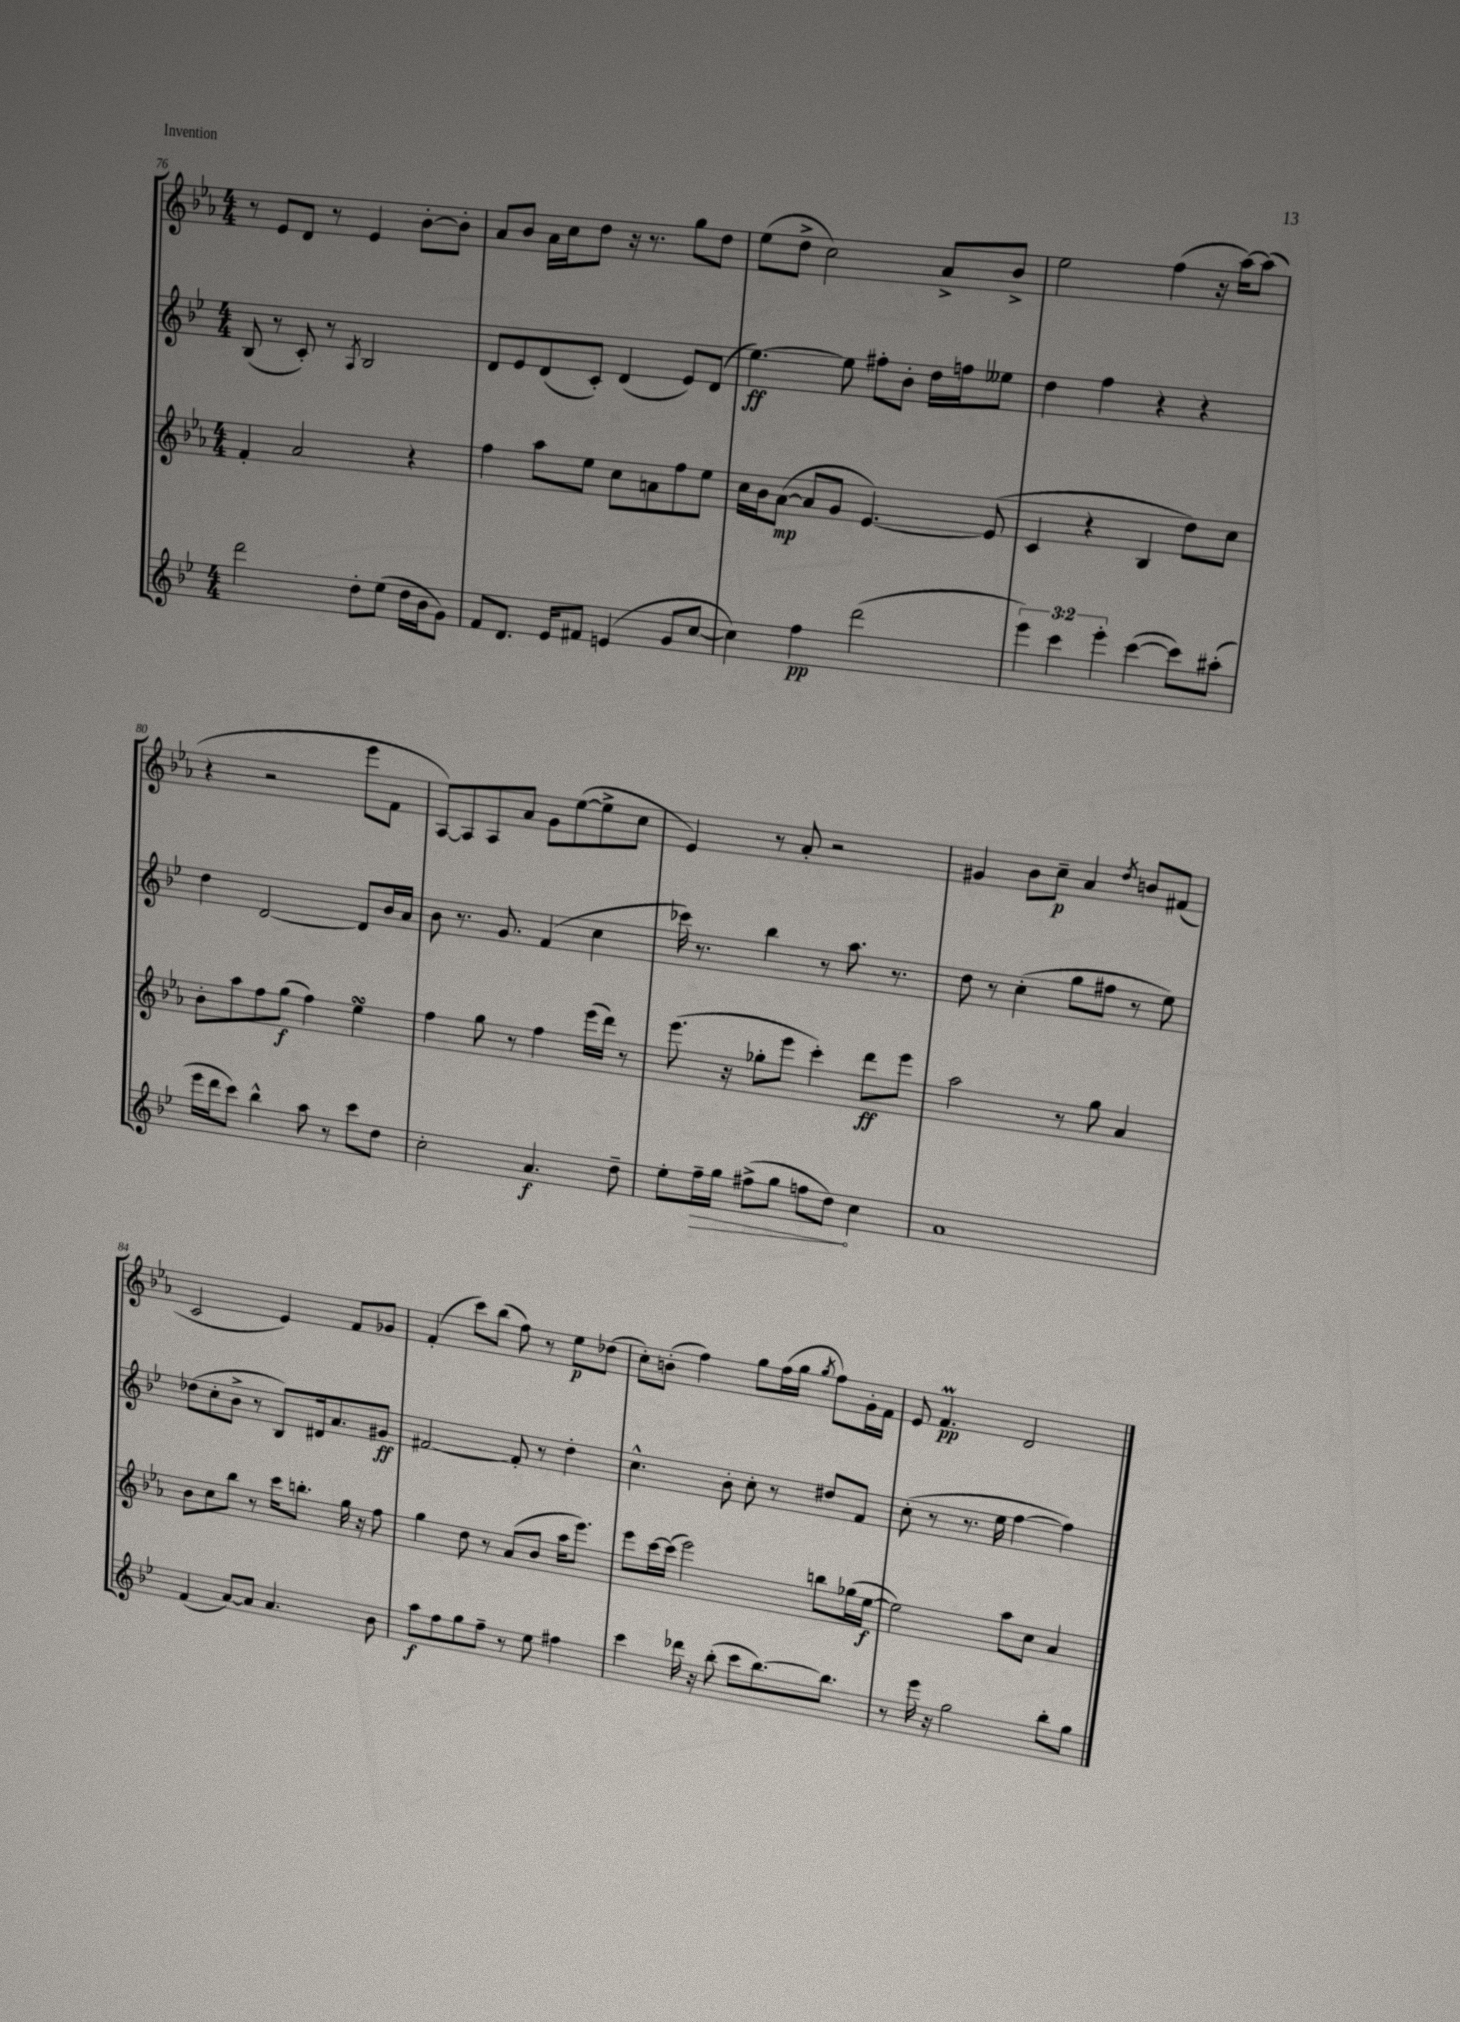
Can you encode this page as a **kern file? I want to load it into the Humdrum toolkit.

**kern	**dynam	**kern	**dynam	**kern	**dynam	**kern	**dynam
*part4	*part4	*part3	*part3	*part2	*part2	*part1	*part1
*staff4	*staff4	*staff3	*staff3	*staff2	*staff2	*staff1	*staff1
*clefG2	*	*clefG2	*	*clefG2	*	*clefG2	*
*k[b-e-]	*	*k[b-e-a-]	*	*k[b-e-]	*	*k[b-e-a-]	*
*M4/4	*	*M4/4	*	*M4/4	*	*M4/4	*
=76	=76	=76	=76	=76	=76	=76	=76
2ddd\	.	4f'/	.	(8B-/	.	8r	.
.	.	.	.	8r	.	8e-/L	.
.	.	2a-/	.	8c'/)	.	8d/J	.
.	.	.	.	8r	.	8r	.
.	.	.	.	8qA/	.	.	.
8dd'\L	.	.	.	2B-/	.	4e-/	.
(8ee-\J	.	.	.	.	.	.	.
16dd\LL	.	4r	.	.	.	[8b-'\L	.
16b-\J	.	.	.	.	.	.	.
8g\J)	.	.	.	.	.	8b-'\J]	.
=77	=77	=77	=77	=77	=77	=77	=77
8f/L	.	4ff\	.	8d/L	.	8a-/L	.
8.d/J	.	.	.	8e-/	.	8b-/J	.
.	.	8aa-\L	.	(8d/	.	16a-\LL	.
16e-/KL	.	.	.	.	.	16cc\J	.
8f#X/J	.	8ee-\J	.	8c'/J)	.	8dd\J	.
(4en/	.	8cc\L	.	(4d/	.	16r	.
.	.	.	.	.	.	8.r	.
.	.	8an\	.	.	.	.	.
8g/L	.	8ff\	.	8e-/L)	.	8gg\L	.
[8cc/J	.	8ee-\J	.	(8d/J	.	8dd\J	.
=78	=78	=78	=78	=78	=78	=78	=78
4cc\])	.	16cc\LL	.	[4.ee-\)	ff	(8ee-\L	.
.	.	16b-\J	.	.	.	.	.
.	.	([8a-\J	mp	.	.	8dd^\J	.
4ff\	pp	8a-/L]	.	.	.	2cc\)	.
.	.	8g/J	.	8ee-\]	.	.	.
(2ddd\	.	[4.e-/)	.	8ff#X'\L	.	.	.
.	.	.	.	8b-'\J	.	.	.
.	.	.	.	16dd\LL	.	8a-^/L	.
.	.	.	.	16ffn\J	.	.	.
.	.	(8e-/]	.	8ee--X\J	.	8b-^/J	.
=79	=79	=79	=79	=79	=79	=79	=79
6eee-\)	.	4c/	.	4dd\	.	2ee-\	.
6ccc\	.	.	.	.	.	.	.
.	.	4r	.	4ff\	.	.	.
6eee-'\	.	.	.	.	.	.	.
([4ccc\	.	4B-/	.	4r	.	(4ff\	.
8ccc\L])	.	8dd\L)	.	4r	.	16r	.
.	.	.	.	.	.	[16aa-\KL)	.
(8aa#X'\J	.	8cc\J	.	.	.	(8aa-\J]	.
!!LO:LB:g=z
=80	=80	=80	=80	=80	=80	=80	=80
16eee-\LL	.	8b-'\L	.	4dd\	.	4r	.
16ddd\J	.	.	.	.	.	.	.
8ccc\J)	.	8aa-\	.	.	.	.	.
4bb-^^\	.	8ff\	.	[2d/	.	2r	.
.	.	(8gg\J	f	.	.	.	.
8aa\	.	4ff\)	.	.	.	.	.
8r	.	.	.	.	.	.	.
8ccc\L	.	4ee-sSSs\	.	8d/L]	.	8eee-\L	.
8dd\J	.	.	.	16b-/L	.	8f\J	.
.	.	.	.	16a/JJ	.	.	.
=81	=81	=81	=81	=81	=81	=81	=81
2cc'\	.	4ff\	.	8b-\	.	[8A-/L)	.
.	.	.	.	8.r	.	8A-/]	.
.	.	8gg\	.	.	.	8A-/	.
.	.	.	.	8.g/	.	.	.
.	.	8r	.	.	.	8a-/J	.
4.a/	f	4ff\	.	(4f/	.	8g\L	.
.	.	.	.	.	.	([8ee-\	.
.	.	(16eee-\LL	.	4cc\	.	8ee-^\]	.
.	.	16ddd\JJ)	.	.	.	.	.
8dd~\	.	8r	.	.	.	8cc\J	.
=82	=82	=82	=82	=82	=82	=82	=82
8ee-'\L	.	(8.eee-\	.	16ccc-X\)	.	4e-/)	.
.	.	.	.	8.r	.	.	.
!	!LO:HP:b	!	!	!	!	!	!
16ff~\L	>	.	.	.	.	.	.
16gg\JJ	.	16r	.	.	.	.	.
(8ff#X^\L	.	8gg-X'\L	.	4bb-\	.	8r	.
8gg\J	.	8eee-\J	.	.	.	8a-'/	.
8ffn\L	.	4ccc'\)	.	8r	.	2r	.
8dd\J)	.	.	.	8.aa\	.	.	.
4cc\	]	8ddd\L	ff	.	.	.	.
.	.	.	.	8.r	.	.	.
.	.	8eee-\J	.	.	.	.	.
=83	=83	=83	=83	=83	=83	=83	=83
1a	.	2aa-\	.	8dd\	.	4g#X/	.
.	.	.	.	8r	.	.	.
.	.	.	.	(4cc'\	.	8b-\L	.
.	.	.	.	.	.	8cc~\J	p
.	.	8r	.	8gg\L	.	4a-/	.
.	.	8gg\	.	8ff#X\J	.	.	.
.	.	.	.	.	.	8qdd/	.
.	.	4a-/	.	8r	.	8bn/L	.
.	.	.	.	8ee-\)	.	(8f#X/J	.
!!LO:LB:g=z
=84	=84	=84	=84	=84	=84	=84	=84
(4f/	.	8b-\L	.	(8dd-X\L	.	2c/	.
.	.	8cc\	.	8cc'\	.	.	.
[8a/L)	.	8bb-\J	.	8b-^\J	.	.	.
8a/J]	.	8r	.	8r	.	.	.
4.a/	.	16ccc\KL	.	8B-/L)	.	4e-/)	.
.	.	8.bbn'\J	.	.	.	.	.
.	.	.	.	16d#X/k	.	.	.
.	.	.	.	8.a/	.	.	.
.	.	16gg\	.	.	.	8f/L	.
.	.	16r	.	.	.	.	.
8b-\	.	8ff\	.	8g#X/J	ff	8g-X/J	.
=85	=85	=85	=85	=85	=85	=85	=85
8aa\L	f	4gg\	.	[2f#X/	.	(4f'/	.
8ff\	.	.	.	.	.	.	.
8gg\	.	8dd\	.	.	.	8ccc\L)	.
8ff~\J	.	8r	.	.	.	(8bb-\J	.
8r	.	(8a-/L	.	8f#'/]	.	8ff\)	.
8ee-\	.	8b-/J	.	8r	.	8r	.
4ff#X\	.	16aa-\KL	.	4dd'\	.	8ee-\L	p
.	.	8.eee-\J)	.	.	.	.	.
.	.	.	.	.	.	(8dd-X\J	.
=86	=86	=86	=86	=86	=86	=86	=86
4ccc\	.	8eee-\L	.	4.cc^^\	.	8cc'\L)	.
.	.	[16ccc\L	.	.	.	(8bn'\J	.
.	.	(16ccc\JJ]	.	.	.	.	.
16ddd-X\	.	2eee-\)	.	.	.	4ff\)	.
16r	.	.	.	.	.	.	.
(8bb-'\	.	.	.	8b-'\	.	.	.
8ccc\L	.	.	.	8cc'\	.	8gg\L	.
[8.bb-\)	.	.	.	8r	.	(16ff\L	.
.	.	.	.	.	.	16gg\JJ	.
.	.	.	.	.	.	8qgg/	.
.	.	8bbn\L	.	8dd#X/L	.	8ff\L)	.
8.bb-\J]	.	.	.	.	.	.	.
.	.	(16gg-X\L	.	8f/J	.	16g'\L	.
.	.	[16ee-\JJ	f	.	.	16f\JJ	.
=87	=87	=87	=87	=87	=87	=87	=87
8r	.	2ee-\])	.	(8cc'\	.	8e-/	.
16eee-\	.	.	.	8r	.	4.fM/	pp
16r	.	.	.	.	.	.	.
2gg\	.	.	.	8.r	.	.	.
.	.	.	.	16ee-\	.	.	.
.	.	8aa-\L	.	[4ff\	.	2d/	.
.	.	8cc\J	.	.	.	.	.
8bb-'\L	.	4a-/	.	4ff\])	.	.	.
8gg\J	.	.	.	.	.	.	.
==	==	==	==	==	==	==	==
*-	*-	*-	*-	*-	*-	*-	*-
